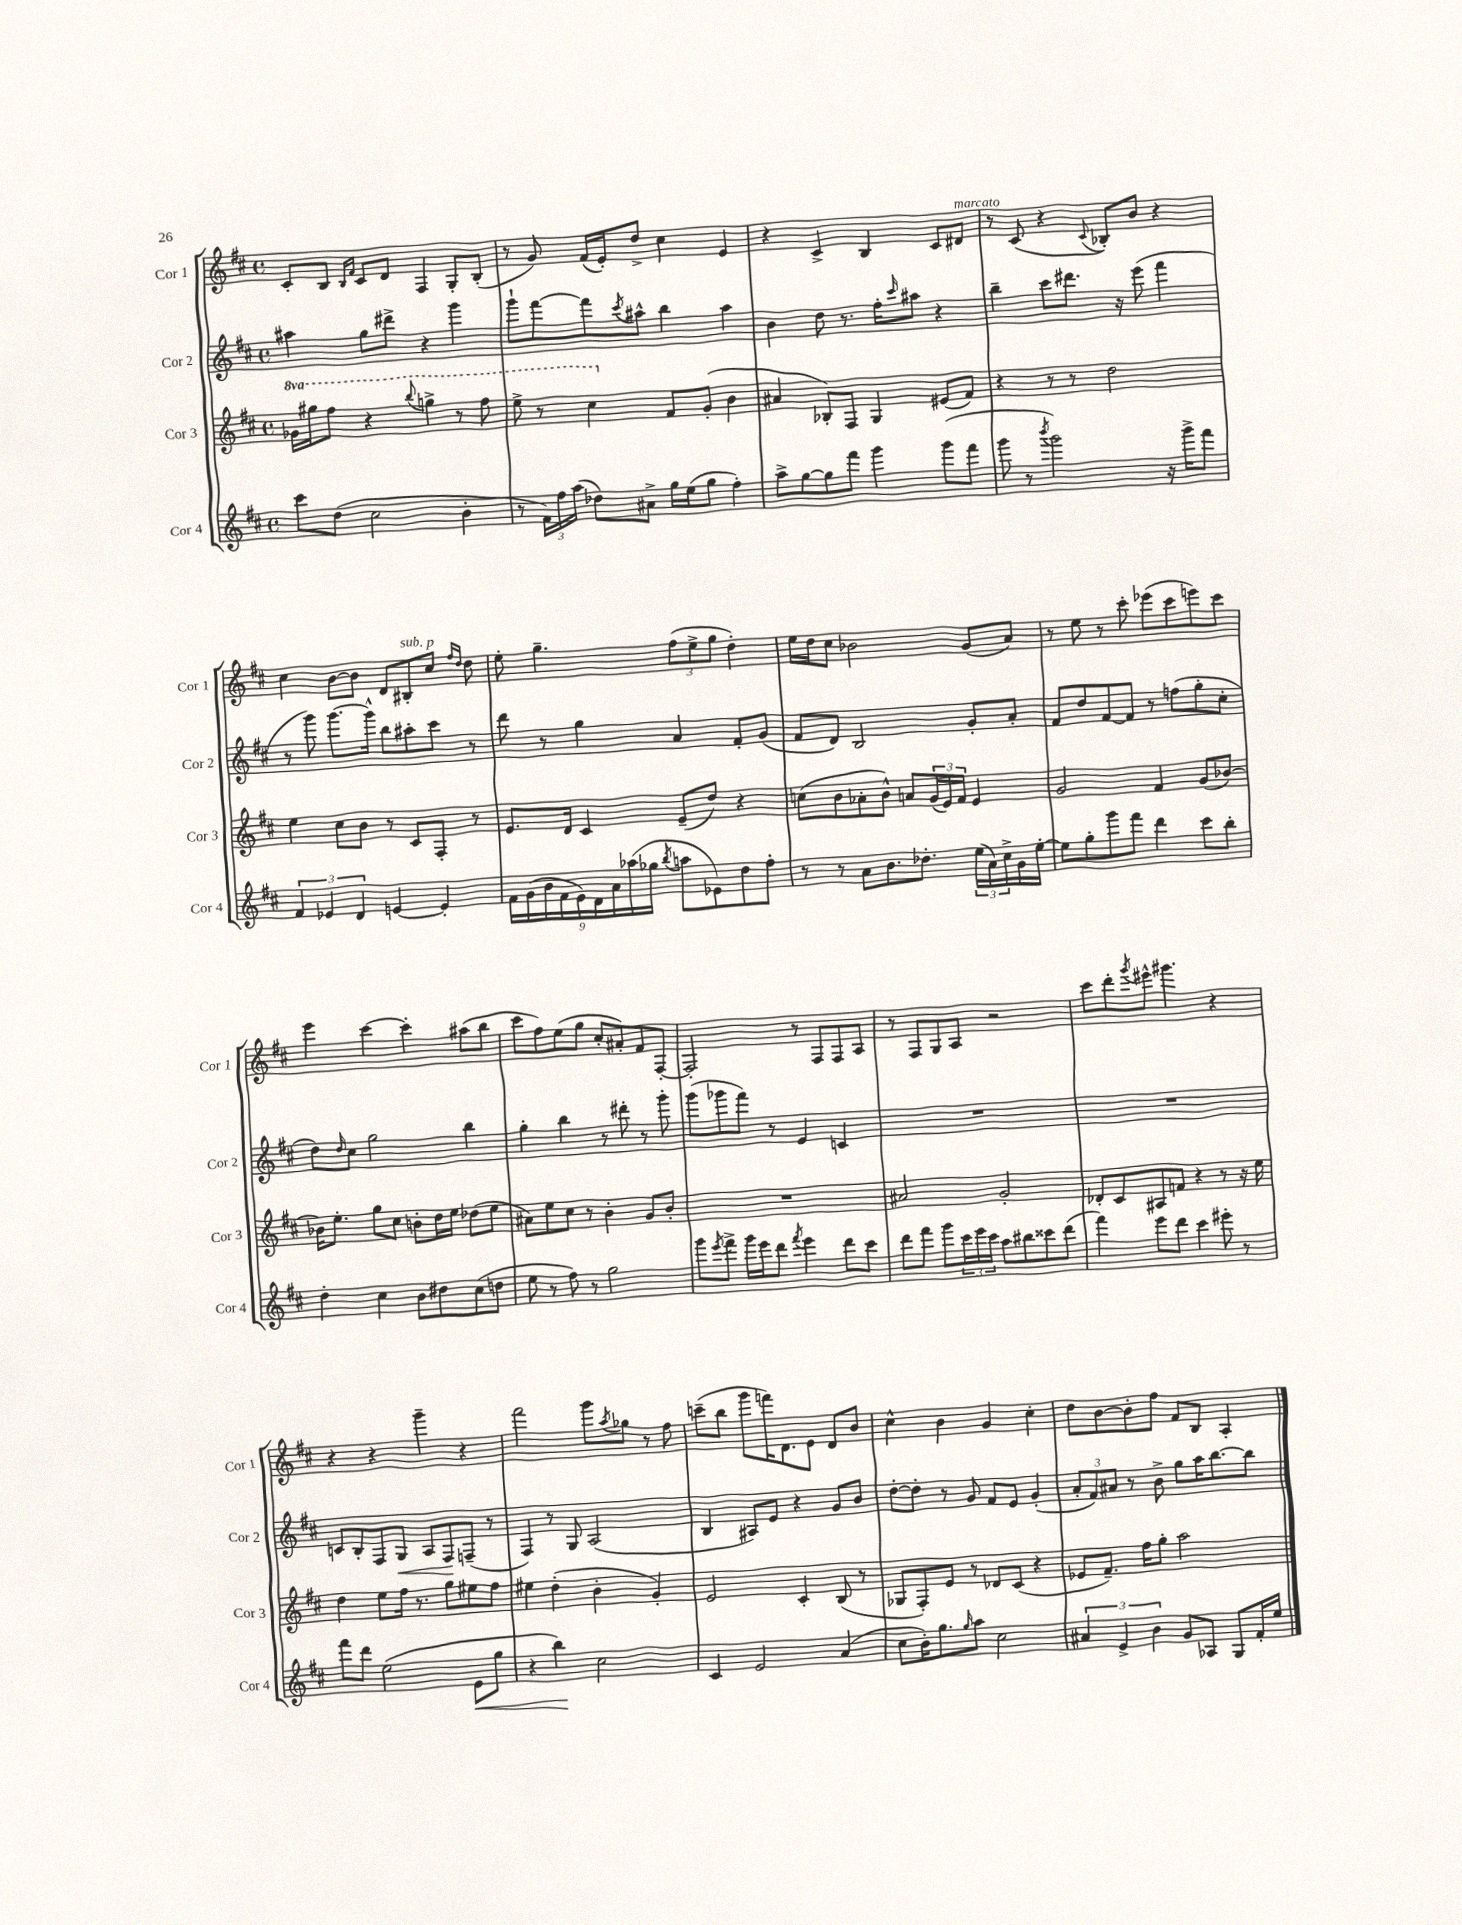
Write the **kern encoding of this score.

**kern	**kern	**kern	**kern
*staff4	*staff3	*staff2	*staff1
*clefG2	*clefG2	*clefG2	*clefG2
*k[f#c#]	*k[f#c#]	*k[f#c#]	*k[f#c#]
*M4/4	*M4/4	*M4/4	*M4/4
*met(c)	*met(c)	*met(c)	*met(c)
8ccc#\L	16gg-\LL	4aa#\	8c#'/L
.	16ggg#\J	.	.
(8dd\J	8fff#\J	.	8B/J
.	.	.	16qqB/LL
.	.	.	16qqf#/JJ
2cc#\	4r	8gg\L	8c#/L
.	.	8ddd#^\J	8d/J
.	8qqbbb/	.	.
.	4ggg^\	4r	4F#/
4b'\	8r	4ggg\	8G'/L
.	8fff#\	.	(8B'/J
=	=	=	=
8r	8eee^\	8ggg`\L	8r
24f#\LL)	8r	[8fff#\	8g/)
24ff#\	.	.	.
(24aa\JJ	.	.	.
8dd-\L)	4ccc#\	8fff#\]	(16f#/LL
.	.	.	16e'/J)
.	.	8qccc#/	.
8a#^\J	.	8aa#^^\J	8dd^/J
16gg\LL	8f#/L	4bb\	4cc#\
(16ee\J	.	.	.
8gg\J	(8g'/J	.	.
4ff#'\)	4b\	4aa#\	4e/
=	=	=	=
8aa^\L	4a#/	4b\	4r
[8gg\	.	.	.
8gg\]	8B-'/L)	8dd\	4c#^/
8fff#\J	8F#/J	8.r	.
4ggg\	4G/	.	4B/
.	.	16ff#'\LK	.
.	.	16qqccc#/	.
.	.	8aa#\J	.
(8ggg\L	(8e#/L	4r	8c#/L
8fff#\J	8f#/J)	.	8d#/J
=	=	=	=
8ggg\	4r	4bb~\	8r
8r	.	.	(8c#/
8qbbb/	.	.	.
2ggg\)	8r	8ccc#\L	4r
.	8r	8.ddd#\J	.
.	.	.	8qqc#/
.	2dd\	.	8B-'/L)
.	.	16r	.
.	.	(8eee\	8b/J
16r	.	4fff#\	4r
16ggg^\LK	.	.	.
8fff#\J	.	.	.
=	=	=	=
6f#/	4ee\	8r	4cc#\
.	.	8ggg\)	.
6e-/	.	.	.
.	8cc#\L	[8.ggg\L	[8b\L
6d/	.	.	.
.	8b\J	.	8b\]J
.	.	16ggg^^\]Jk	.
[4e/	8r	8bb\L	8d/L
.	8c#/L	8aa#'\	8B#'/
4e'/]	8F#'/J	8ccc#\J	8cc#/J
.	.	.	16qqff#/LL
.	.	.	16qqdd/JJ
.	8r	8r	8dd\
=	=	=	=
18f#\LL	8.e/L	8ddd\	8ee'\
(18g\	.	.	.
18b\	.	.	.
.	.	8r	4.gg~\
18f#\	.	.	.
.	16d/Jk	.	.
18e\)	.	.	.
.	4c#/	4gg\	.
18d\	.	.	.
18a\	.	.	.
(18aa-\	.	.	.
18gg-\JJ	.	.	.
8qbb/	.	.	.
8aa\L	(8e~/L	4a/	(12ff#\L
.	.	.	12ee^\
8e-\)	8dd/J)	.	.
.	.	.	12gg\J
8dd\	4r	8f#'/L	4dd'\)
8ff#'\J	.	(8g/J	.
=	=	=	=
8r	(8cc\L	8f#/L	16ee\LL
.	.	.	16dd\J
8r	8b\	8d/J)	8cc#\J
8a\L	8a-'\	2B/	2b-\
8.b\	8b^^\J)	.	.
.	8a/L	.	.
8.dd-'\J	.	.	.
.	(24g/L	.	.
.	24e/)	.	.
.	24f#/JJ	.	.
(24ee\LL	4e/	8g'/L	(8g/L
24a\)	.	.	.
24cc#^\	.	.	.
16g\	.	8a'/J	8a/J)
[16ee'\JJ	.	.	.
=	=	=	=
8ee\]L	2g/	8f#/L	8r
8gg'\	.	8dd/	8ee\
8ggg\	.	[8f#/	8r
8fff#\J	.	8f#/]J	8ccc#'\
4ddd\	4f#/	8r	(8eee-\L
.	.	(8ff\L	8ccc#\
8ccc#\L	(8g/L	8gg'\	8eee\)
8bb'\J	[8b-/J)	8cc#'\J	8ccc#\J
=	=	=	=
4dd'\	16b-\]LK	8dd\L)	4eee\
.	8.ee'\J	.	.
.	.	16qqdd/	.
.	.	8cc#\J	.
4cc#\	8gg\L	2gg\	[4ccc#\
.	8cc#\J	.	.
8b\L	8b'\L	.	4ccc#'\]
8dd#\	16dd\L	.	.
.	16ee\JJ	.	.
(8cc#\	(8dd-\L	4bb\	(8aa#\L
8dd\J	8ee\J	.	8bb\J
=	=	=	=
8ee\	8a#\L)	4gg'\	8ccc#\L
8r	8ee\	.	8ff#\)
8ff#\)	8cc#\J	4bb\	(8ee\
8r	8r	.	8gg\J
2gg\	4b'\	8r	8cc#'/L
.	.	8ddd#'\	8a#'/)
.	8g/L	8r	8f#/
.	8b'/J	8ggg'\	[8F#'/J
=	=	=	=
8ggg\L	1r	(8ggg\L	2F#'/]
8qeee/	.	.	.
8fff#^\J	.	8ggg-\	.
16ggg\LL	.	8fff#\J)	.
16eee\J	.	.	.
8ddd\J	.	8r	.
8qfff#/	.	.	.
4eee\	.	4e/	8r
.	.	.	8F#/L
8ddd\L	.	4c/	8F#/
8ccc#\J	.	.	8A/J
=	=	=	=
8ddd\L	2a#/	1r	8r
8fff#\J	.	.	8F#/L
8ggg\L	.	.	8G/
24ccc#\L	.	.	8A/J
24eee\	.	.	.
24ccc#\JJ	.	.	.
8aa\L	2g'/	.	2r
8bb#\	.	.	.
8ccc##\	.	.	.
(8ddd\J	.	.	.
=	=	=	=
4fff#\)	8d-'/L	1r	8ccc#\L
.	8c#/	.	8ddd'\
.	.	.	8qggg/
8eee\L	8A#/	.	8eee#^^\J
8ddd\J	8f/J	.	4.ggg#\
4ccc#\	4r	.	.
8eee#'\	8r	.	4r
8r	16r	.	.
.	16ee\	.	.
=	=	=	=
8fff#\L	4dd\	8c/L	4r
8ddd\J	.	8B'/	.
(2ee\	8ee\L	8F#/	4r
.	16ff#\Jk	8G/J	.
.	8.r	.	.
.	.	8A/L	4ggg~\
.	8gg\L	8F#/	.
8e\L	8ee#\	(8F~/J	4r
8gg\J	8ff#\J	8r	.
=	=	=	=
4r	4ee#\	4F#/)	2fff#\
4bb\)	(4dd'\	8r	.
.	.	8G/	.
2cc#\	4b'\	(2A/	8ggg\L
.	.	.	8qaa/
.	.	.	8gg-\J
.	4g'/)	.	8r
.	.	.	8ff#\
=	=	=	=
4c#/	2e/	4B/	(8ccc~\L
.	.	.	8bb\J
2e/	.	8A#/L)	8ggg\L
.	.	8e/J	16fff\K)
.	.	.	8.d\
.	4c#'/	4r	.
.	.	.	8e\J
(4a/	(8B/	8g/L	8d/L
.	8r	8b/J	8b/J
=	=	=	=
8cc#\L	8G-/L	[8dd'\L	4cc#^^\
16b'\K)	8F#'/)	8dd'\]J	.
8.gg\	.	.	.
.	8e/J	8r	4b\
16qqgg/	.	.	.
8aa\J	8r	8g/	.
2cc#\	8d-/L	8f#/L	4g/
.	(8c#/J	8e/J	.
.	4r	(4g'/	4cc#'\
=	=	=	=
6a#/	8e-/L	12a'/L	8dd\L
.	.	12f#/)	.
.	8.f#~/J)	.	[8b\
6e^/	.	12a#/J	.
.	.	8r	8b'\]
.	16ff#\LK	.	.
6b\	.	.	.
.	8gg'\J	8b^\	8ff#\J
8g/L	2aa\	8gg\L	8f#/L
8A-/J	.	16aa\K	8B/J
.	.	[8.bb\	.
8G/L	.	.	4A'/
16f#'/L	.	8bb\]J	.
16ee/JJ	.	.	.
==	==	==	==
*-	*-	*-	*-
